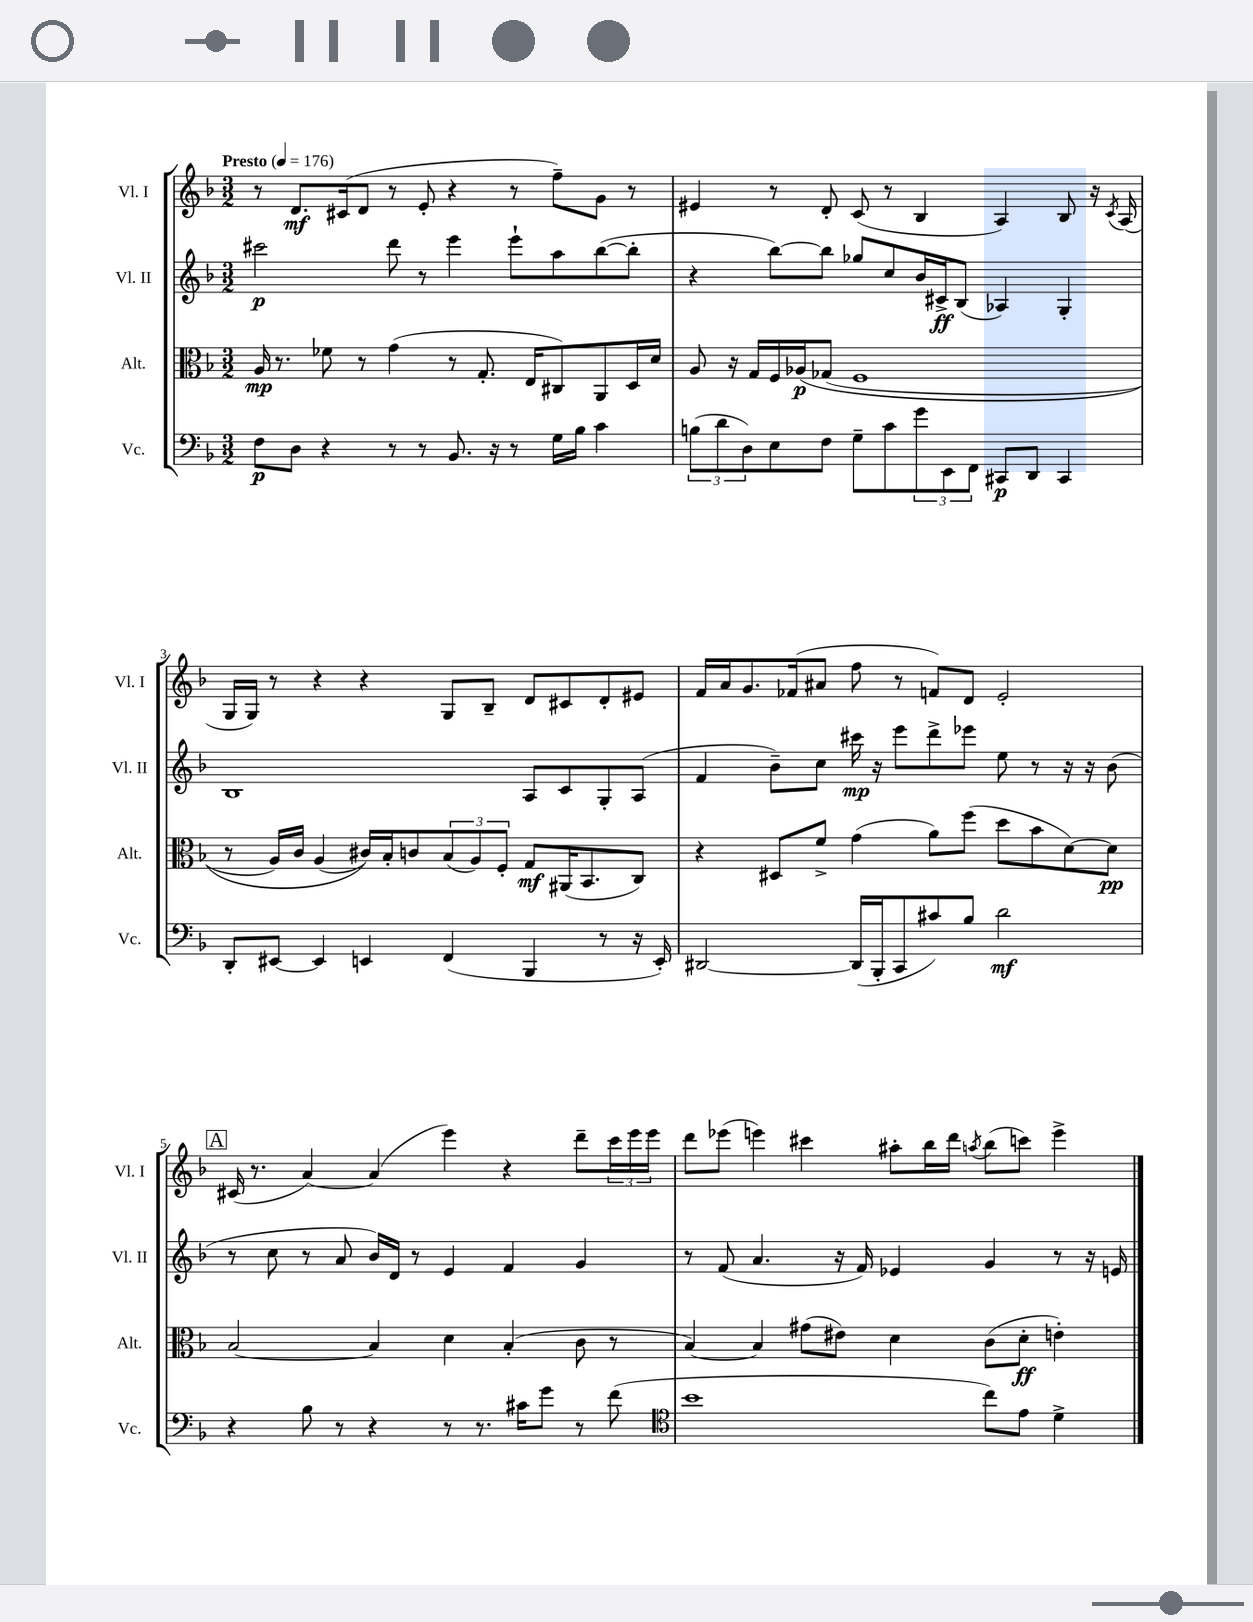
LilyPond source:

<<
\new StaffGroup <<
\new Staff = "s0" \with { instrumentName = "Vl. I" shortInstrumentName = "Vl. I" } {
    \clef treble \key f \major \numericTimeSignature \time 3/2 \tempo "Presto" 4 = 176
    r8 d'8.\mf cis'16( d'8 r8 e'8-. r4 r8 f''8--) g'8 r8 |
    eis'4 r8 d'8-. c'8( r8 bes4 a4) bes8 r16 \acciaccatura { c'8 } a16( |
    g16 g16) r8 r4 r4 g8 bes8-- d'8 cis'8 d'8-. eis'8 |
    f'16 a'16 g'8. fes'16( ais'8 f''8 r8 f'8) d'8 e'2-. |
    \mark \markup { \box "A" } cis'16( r8. a'4~) a'4( e'''4) r4 d'''8-- \tuplet 3/2 { c'''16 e'''16 e'''16 } |
    d'''8 ees'''8( e'''4) cis'''4 ais''8-. bes''16 d'''16 \acciaccatura { a''8 } bes''8( c'''8) e'''4-> \bar "|." |
}
\new Staff = "s1" \with { instrumentName = "Vl. II" shortInstrumentName = "Vl. II" } {
    \clef treble \key f \major \numericTimeSignature \time 3/2
    cis'''2\p d'''8 r8 e'''4 e'''8-! a''8 bes''8~( bes''8-. |
    r4 bes''8~) bes''8 ges''8 c''8 bes'16 cis'16->\ff bes8( aes4) g4-. |
    bes1 a8 c'8 g8-. a8( |
    f'4 bes'8--) c''8 cis'''16\mp r16 e'''8 d'''8-> ees'''8 e''8 r8 r16 r16 bes'8( |
    \mark \markup { \box "A" } r8 c''8 r8 a'8 bes'16) d'16 r8 e'4 f'4 g'4 |
    r8 f'8( a'4. r16 f'16) ees'4 g'4 r8 r16 e'16 \bar "|." |
}
\new Staff = "s2" \with { instrumentName = "Alt." shortInstrumentName = "Alt." } {
    \clef alto \key f \major \numericTimeSignature \time 3/2
    a16\mp r8. fes'8 r8 g'4( r8 g8.-. e16 cis8) a,8 d16 d'16 |
    a8 r16 g16 f16 aes16\p\( ges8( f1 |
    r8 a16) c'16 a4( cis'16)\) bes16-. c'8 \tuplet 3/2 { bes8( a8) f8-. } g8\mf ais,16( bes,8. c8) |
    r4 dis8 f'8-> g'4( a'8) f''8( d''8 bes'8 d'8~) d'8\pp |
    \mark \markup { \box "A" } bes2~ bes4 d'4 bes4-.( c'8 r8 |
    bes4~) bes4 gis'8( eis'8) d'4 c'8( d'8-.\ff e'4-.) \bar "|." |
}
\new Staff = "s3" \with { instrumentName = "Vc." shortInstrumentName = "Vc." } {
    \clef bass \key f \major \numericTimeSignature \time 3/2
    f8\p d8 r4 r8 r8 bes,8. r16 r8 g16 bes16 c'4 |
    \tuplet 3/2 { b8( d'8 d8) } e8 f8 g8-- c'8 \tuplet 3/2 { g'8 e,8 f,8 } cis,8\p d,8 cis,4 |
    d,8-. eis,8~ eis,4 e,4 f,4( bes,,4 r8 r16 e,16-.) |
    dis,2~ dis,16( bes,,16-. c,8 cis'8) bes8 d'2\mf |
    \mark \markup { \box "A" } r4 bes8 r8 r4 r8 r8. cis'16 g'8 r8 f'8( |
    \clef tenor bes'1 c''8) e'8 d'4-> \bar "|." |
}
>>
>>
